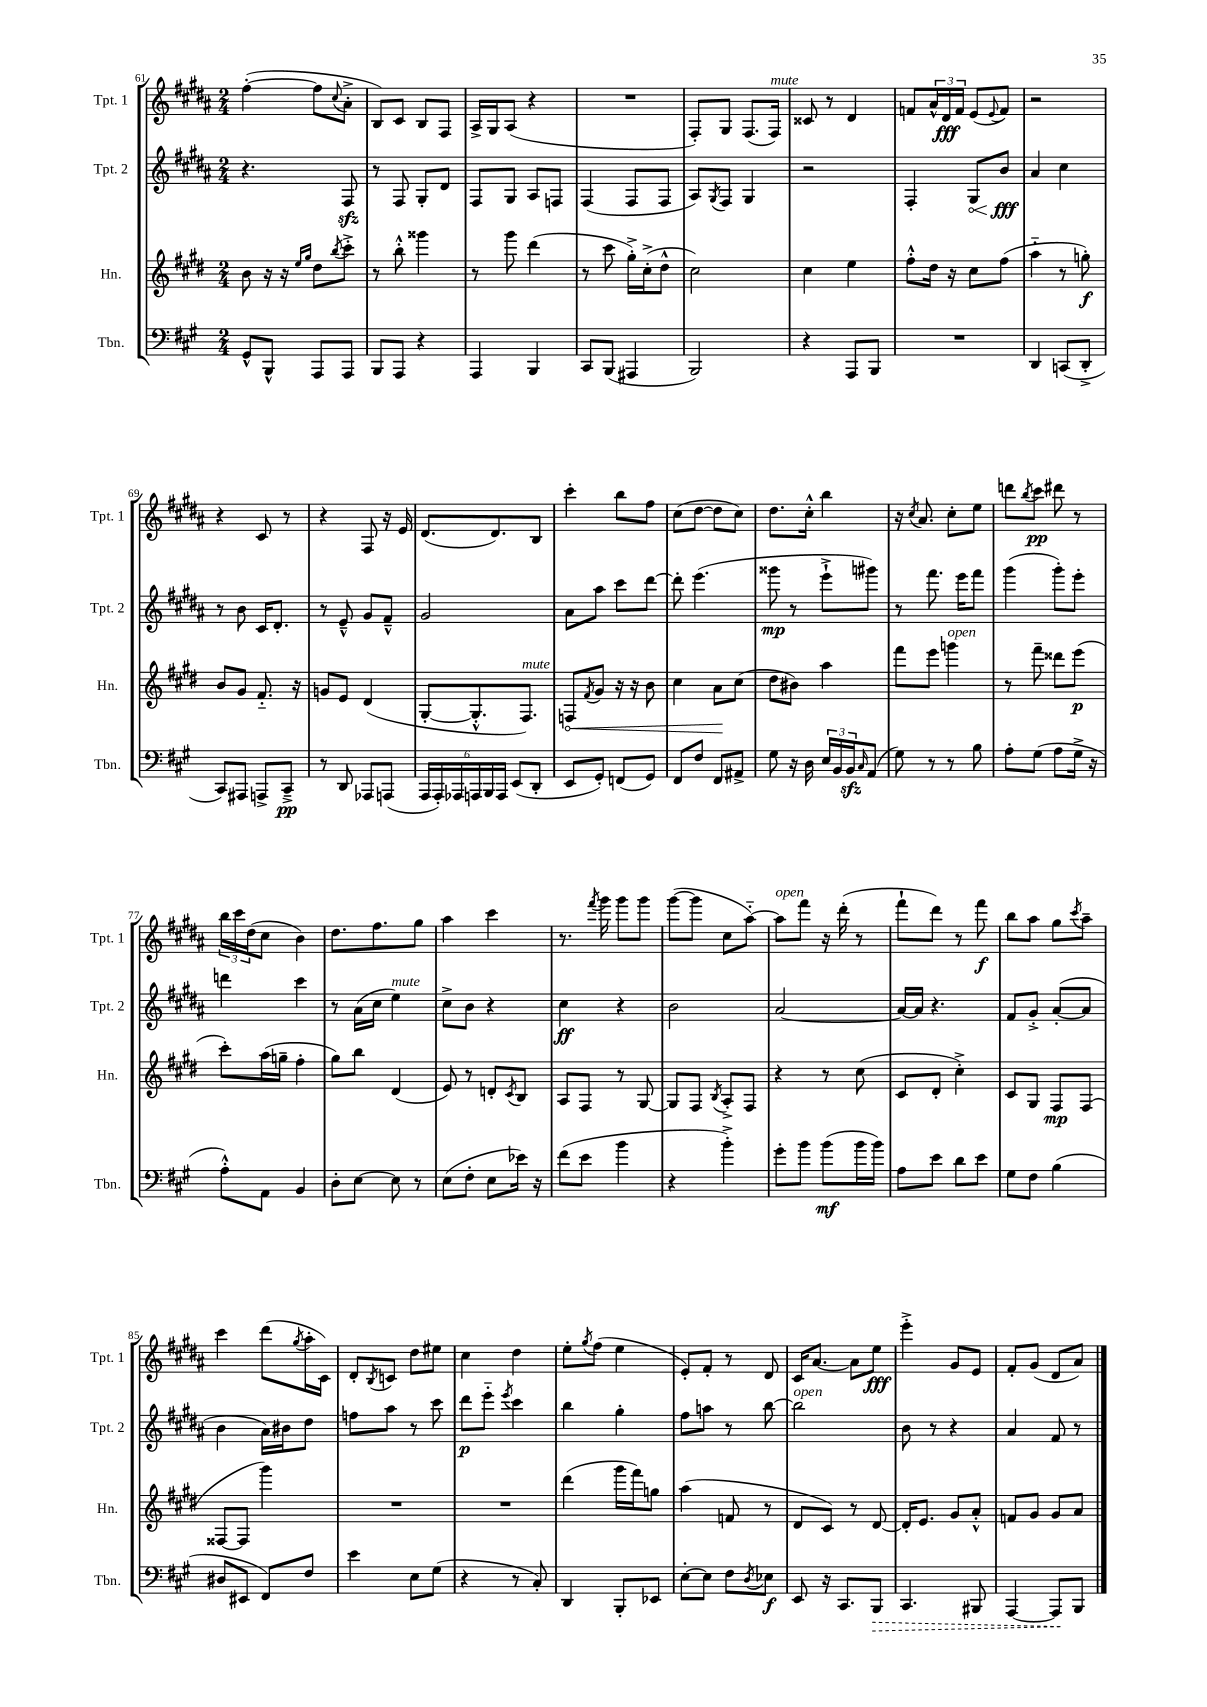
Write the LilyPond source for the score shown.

<<
\new StaffGroup <<
\new Staff = "s0" \with { instrumentName = "Tpt. 1" shortInstrumentName = "Tpt. 1" } {
    \clef treble \key b \major \numericTimeSignature \time 2/4
    fis''4~-.( fis''8 \appoggiatura { cis''8 } ais'8-.-> |
    b8) cis'8 b8 fis8 |
    ais16-> gis16 ais8( r4 |
    R2 |
    fis8-.) gis8 fis8.( fis16^\markup { \italic "mute" }) |
    cisis'8 r8 dis'4 |
    f'8 \tuplet 3/2 { ais'16-^ dis'16\fff f'16 } e'8( \appoggiatura { e'8 } f'8) |
    r2 |
    r4 cis'8 r8 |
    r4 fis8 r16 e'16 |
    dis'8.( dis'8.) b8 |
    cis'''4-. b''8 fis''8 |
    cis''8( dis''8~ dis''8 cis''8) |
    dis''8. cis''16-.-^ b''4 |
    r16 \acciaccatura { cis''8 } ais'8. cis''8-. e''8 |
    d'''8 \acciaccatura { b''8 } cis'''8\pp dis'''8 r8 |
    \tuplet 3/2 { b''16 cis'''16 dis''16( } cis''8 b'4) |
    dis''8. fis''8. gis''8 |
    ais''4 cis'''4 |
    r8. \acciaccatura { fis'''8 } gis'''16 gis'''8 gis'''8 |
    gis'''8~( gis'''8 cis''8 ais''8~-_) |
    ais''8^\markup { \italic "open" } fis'''8 r16 dis'''16-.( r8 |
    fis'''8-! dis'''8) r8 fis'''8\f |
    b''8 ais''8 gis''8 \acciaccatura { cis'''8 } ais''8-- |
    cis'''4 dis'''8( \acciaccatura { gis''8 } ais''16-. cis'16) |
    dis'8-. \acciaccatura { b8 } c'8 dis''8 eis''8 |
    cis''4 dis''4 |
    e''8-. \acciaccatura { gis''8 } fis''8( e''4 |
    e'8-.) fis'8-. r8 dis'8 |
    cis'16 ais'8.~ ais'8 e''8\fff |
    e'''4-.-> gis'8 e'8 |
    fis'8-. gis'8( dis'8 ais'8) \bar "|." |
}
\new Staff = "s1" \with { instrumentName = "Tpt. 2" shortInstrumentName = "Tpt. 2" } {
    \clef treble \key b \major \numericTimeSignature \time 2/4
    r4. fis8\sfz |
    r8 fis8 gis8-. dis'8 |
    fis8 gis8 ais8 f8 |
    fis4( fis8 fis8 |
    ais8) \acciaccatura { gis8 } fis8 gis4 |
    r2 |
    fis4-. \once \override Hairpin.circled-tip = ##t gis8\< b'8\fff\! |
    ais'4 cis''4 |
    r8 b'8 cis'16 dis'8.-. |
    r8 e'8---^ gis'8 fis'8---^ |
    gis'2 |
    ais'8 ais''8 cis'''8 dis'''8~ |
    dis'''8-. e'''4.( |
    gisis'''8\mp r8 e'''8-!-> gis'''8) |
    r8 fis'''8. e'''16 fis'''8 |
    gis'''4( gis'''8-.) e'''8-. |
    d'''4 cis'''4 |
    r8 ais'16( cis''16 e''4^\markup { \italic "mute" }) |
    cis''8-> b'8 r4 |
    cis''4\ff r4 |
    b'2 |
    ais'2~ |
    ais'16~ ais'16 r4. |
    fis'8 gis'8-.-> ais'8~-.( ais'8 |
    b'4 ais'16) bis'16 dis''8 |
    f''8 ais''8 r8 cis'''8 |
    dis'''8\p e'''8-_ \acciaccatura { e'''8 } cis'''4 |
    b''4 gis''4-. |
    fis''8 a''8 r8 b''8~ |
    b''2^\markup { \italic "open" } |
    b'8 r8 r4 |
    ais'4 fis'8 r8 \bar "|." |
}
\new Staff = "s2" \with { instrumentName = "Hn." shortInstrumentName = "Hn." } {
    \clef treble \key e \major \numericTimeSignature \time 2/4
    b'8 r16 r16 \grace { e''16 gis''16 } dis''8 \acciaccatura { b''8 } cis'''8-.-> |
    r8 b''8-.-^ gisis'''4 |
    r8 gis'''8 dis'''4( |
    r8 cis'''8 gis''16-.->) cis''16-.->( dis''8-^ |
    cis''2) |
    cis''4 e''4 |
    fis''8-.-^ dis''16 r16 cis''8 fis''8( |
    a''4-_ r8 g''8-.\f) |
    b'8 gis'8 fis'8.-_ r16 |
    g'8 e'8 dis'4( |
    gis8~-. gis8.-.-^ fis8.^\markup { \italic "mute" }) |
    \once \override Hairpin.circled-tip = ##t f8\< \acciaccatura { fis'8 } gis'8 r16 r16 b'8 |
    cis''4 a'8\! cis''8( |
    dis''8 bis'8) a''4 |
    fis'''8 e'''8 g'''4^\markup { \italic "open" } |
    r8 fis'''8-- disis'''8 e'''8\p( |
    cis'''8-.) a''16( g''16-- fis''4-. |
    gis''8) b''8 dis'4( |
    e'8) r8 d'8-. \acciaccatura { cis'8 } b8 |
    a8 fis8 r8 gis8~ |
    gis8 fis8 \acciaccatura { b8 } a8-.-> fis8 |
    r4 r8 cis''8( |
    cis'8 dis'8-. cis''4-.->) |
    cis'8 gis8 fis8\mp fis8( |
    fisis8~ fisis8 gis'''4) |
    R2 |
    R2 |
    dis'''4( gis'''16 fis'''16) g''8 |
    a''4( f'8 r8 |
    dis'8 cis'8) r8 dis'8~ |
    dis'16-. e'8. gis'8 a'8-.-^ |
    f'8 gis'8 gis'8 a'8 \bar "|." |
}
\new Staff = "s3" \with { instrumentName = "Tbn." shortInstrumentName = "Tbn." } {
    \clef bass \key a \major \numericTimeSignature \time 2/4
    gis,8-^ b,,8-^ a,,8 a,,8 |
    b,,8 a,,8 r4 |
    a,,4 b,,4 |
    cis,8 b,,8( ais,,4 |
    b,,2) |
    r4 a,,8 b,,8 |
    R2 |
    d,4 c,8( d,8-.-> |
    cis,8) ais,,8 a,,8-> cis,8--->\pp |
    r8 d,8 aes,,8 a,,8( |
    \tuplet 6/4 { a,,16 a,,16-.) aes,,16 a,,16 b,,16 a,,16 } e,8( d,8-. |
    e,8 gis,8-.) f,8( gis,8) |
    fis,8 fis8 fis,8 ais,8-> |
    gis8 r16 d16 \tuplet 3/2 { e16 b,16 b,16\sfz } \grace { cis16 } a,8( |
    gis8) r8 r8 b8 |
    a8-. gis8( a8 gis16-> r16 |
    a8-.-^) a,8 b,4 |
    d8-. e8~ e8 r8 |
    e8( fis8-. e8 ees'16) r16 |
    fis'8( e'8 b'4 |
    r4 b'4-.->) |
    gis'8-. b'8 b'8\mf( b'16 b'16) |
    a8 e'8 d'8 e'8 |
    gis8 fis8 b4( |
    dis8 eis,8 fis,8) fis8 |
    e'4 e8 gis8( |
    r4 r8 cis8-.) |
    d,4 b,,8-. ees,8 |
    e8~-. e8 fis8 \acciaccatura { d8 } ees8\f |
    e,8 r16 cis,8. \once \override Hairpin.style = #'dashed-line b,,8\> |
    cis,4. bis,,8 |
    a,,4~ a,,8\! b,,8 \bar "|." |
}
>>
>>
\layout { \context { \Score currentBarNumber = #61 } }
